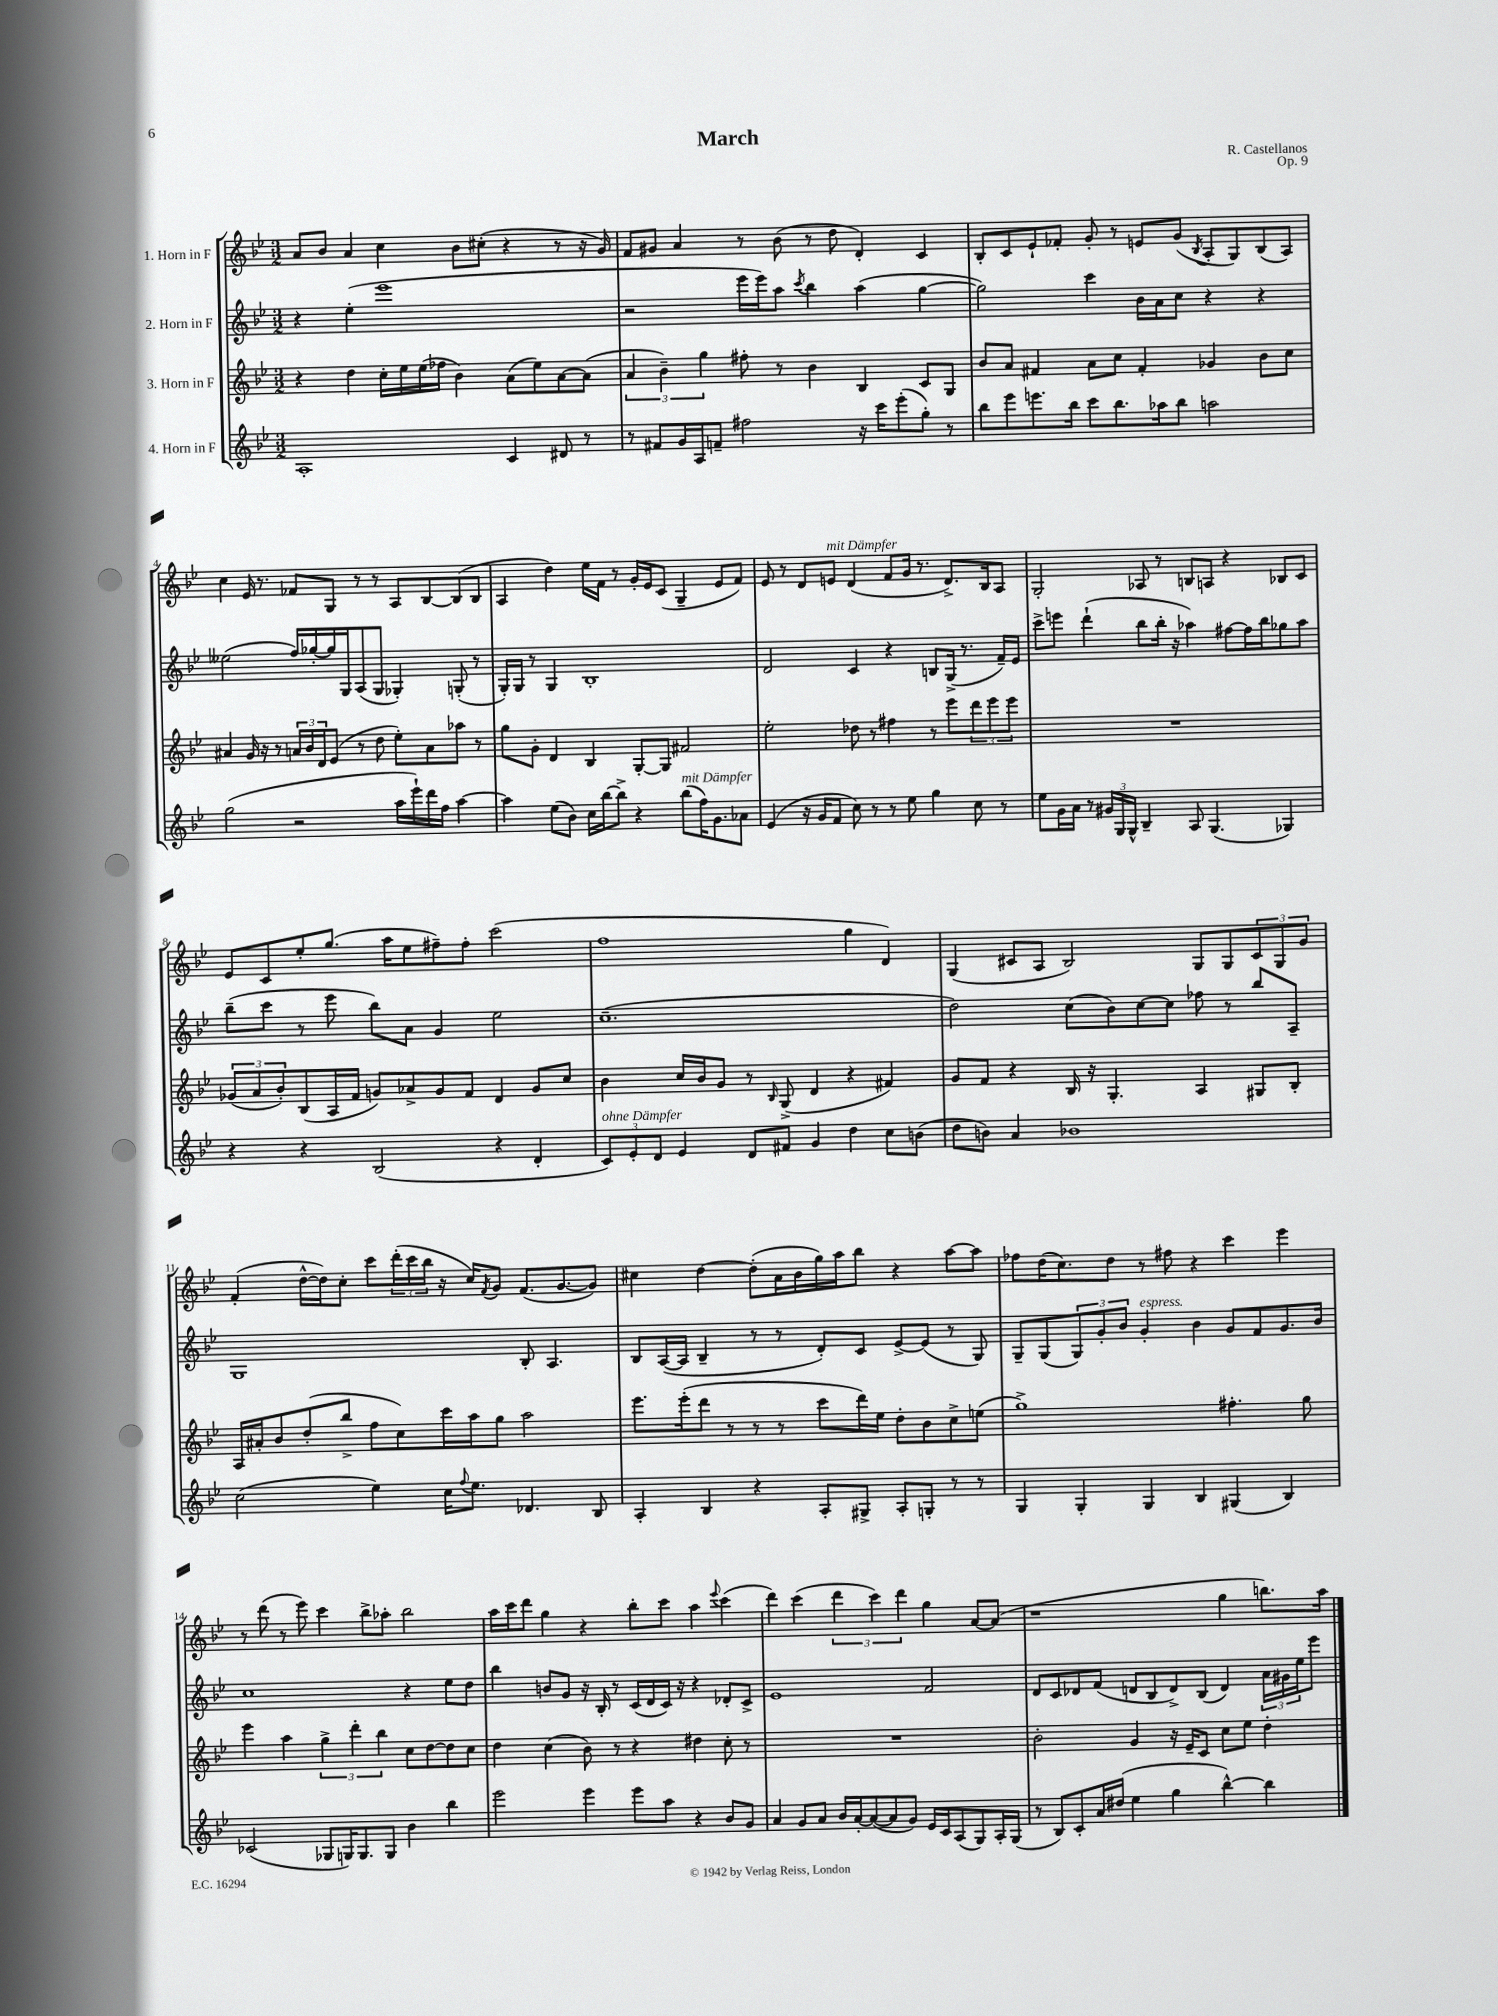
\header { title = "March" composer = "R. Castellanos" opus = "Op. 9" }
<<
\new StaffGroup <<
\new Staff = "s0" \with { instrumentName = "1. Horn in F" } {
    \clef treble \key bes \major \numericTimeSignature \time 3/2
    a'8 bes'8 a'4 c''4 bes'8 cis''8-.( r4 r8 r16 g'16) |
    f'8 gis'8 a'4 r8 bes'8( r8 d''8 d'4-.) c'4 |
    bes8-. c'8 ees'8-! fes'8-. g'8-. r8 e'8 g'8( \acciaccatura { bes8 } a8-. g8) bes8( a8) |
    c''4 ees'16 r8. fes'8 g8 r8 r8 a8 bes8~ bes8( bes8 |
    a4 d''4) ees''16 f'16 r8 g'16-. ees'16 c'8( g4-- ees'8 f'8) |
    ees'8 r8 d'8 e'8^\markup { \italic "mit Dämpfer" } d'4( f'8 g'16 r8. d'8.->) bes16 a8 |
    g2-. aes8 r8 b8 a8 r4 bes8 c'8 |
    ees'8 c'8 ees''8-. g''8.( a''16 ees''8 fis''8--) fis''8-. c'''2( |
    f''1 g''4 d'4) |
    g4( cis'8 a8 bes2) g8 g8 \tuplet 3/2 { cis'8 g8 g'8 } |
    f'4-.( d''16~-^ d''16) c''8-. c'''8 \tuplet 3/2 { d'''16-.( c'''16 bes''16 } r16 c''16) \acciaccatura { f'8 } g'8 f'8.( g'8.~ g'8) |
    cis''4 d''4~ d''8-.( a'16 bes'16 g''16) a''16 bes''8 r4 a''8~ a''8 |
    fes''8 d''16( c''8.) d''8 r8 fis''8 r4 c'''4 ees'''4 |
    r8 d'''8( r8 ees'''8) c'''4 bes''8-> aes''8-. bes''2 |
    a''16 c'''16 d'''8 g''4 r4 bes''8-. c'''8 a''4 \appoggiatura { ees'''8 } c'''4( |
    d'''4) c'''4( \tuplet 3/2 { d'''4 c'''4) d'''4 } g''4 a'8~ a'8( |
    r1 g''4 b''8.) a''16 \bar "|." |
}
\new Staff = "s1" \with { instrumentName = "2. Horn in F" } {
    \clef treble \key bes \major \numericTimeSignature \time 3/2
    r4 ees''4-.( ees'''1 |
    r2 ees'''16 ees'''16) a''8 \acciaccatura { c'''8 } bes''4 a''4( g''4~ |
    g''2) c'''4 bes'16 a'16 c''8 r4 r4 |
    eeses''2( f''16) ges''16~-. ges''16 g16 a8( g8 ges4-.) g8-.( r8 |
    g16-.) g16 r8 g4 bes1-. |
    d'2 c'4 r4 b8 g16->( r8. f'16--) ees'16 |
    c'''8-> e'''8 d'''4-!( bes''8 bes''16-. r16 aes''4) fis''8~ fis''16 bes''16 ges''8 aes''8 |
    bes''8--( c'''8 r8 ees'''8 bes''8) a'8 g'4 ees''2 |
    c''1.--( |
    d''2) c''8( bes'8) c''8~ c''8 fes''8 r8 bes''8 a8-- |
    g1 bes8-. a4. |
    bes8 a16~( a16 bes4-- r8 r8 d'8-.) c'8 ees'8~-> ees'8( r8 g8) |
    g8-- g8( \tuplet 3/2 { g8) g'8-. bes'8 } g'4-.^\markup { \italic "espress." } bes'4 g'8 f'8 g'8. bes'16 |
    c''1 r4 ees''8 d''8 |
    bes''4 b'8 g'8 r16 bes16-. r8 c'16( d'16 c'16) r16 r4 des'8-. c'8-> |
    ees'1 f'2 |
    d'8 c'8 des'8 f'8( d'8 bes8 d'8->) bes8( d'4) \tuplet 3/2 { a'16 gis'16 ees''16 } ees'''8 \bar "|." |
}
\new Staff = "s2" \with { instrumentName = "3. Horn in F" } {
    \clef treble \key bes \major \numericTimeSignature \time 3/2
    r4 d''4 c''16-. ees''16 ees''16( fes''16 bes'4) a'8( ees''8) a'8~ a'8( |
    \tuplet 3/2 { a'4 bes'4--) g''4 } fis''8-. r8 bes'4 bes4 c'8 g8 |
    bes'8 a'8 fis'4 a'8 c''8 fis'4-. ges'4 bes'8 c''8 |
    ais'4 g'16 r16 r8 \tuplet 3/2 { a'16 bes'16 d'16 } ees'8( r8 d''8 ees''8-.) a'8 aes''8 r8 |
    g''8 g'8-. d'4 bes4 g8~-. g8 fis'2 |
    ees''2-. des''8 r8 fis''4 r8 ees'''8 \tuplet 3/2 { d'''8 ees'''8 ees'''8 } |
    R1. |
    \tuplet 3/2 { ges'8( a'8 bes'8-.) } bes8( a16 f'16 g'8) aes'8-> g'8 f'8 d'4 g'8 c''8 |
    bes'4 c''16 bes'16 g'8 r8 \grace { bes16 } g8->( d'4 r4 fis'4) |
    g'8 f'8 r4 bes16 r16 g4.-. a4 gis8 bes8-. |
    a16 ais'16-. bes'8 d''8-.( bes''8-> f''8 c''8) c'''16 a''16 g''8 a''2 |
    ees'''8. ees'''16-.( d'''8 r8 r8 r8 c'''8 d'''16) ees''16 d''8-. bes'8 c''8-> e''8( |
    g''1->) fis''4.-. g''8 |
    ees'''4 a''4 \tuplet 3/2 { g''4-> d'''4-. bes''4 } c''8 d''8~ d''8 c''8 |
    d''4 c''4( bes'8) r8 r4 dis''4 c''8-. r8 |
    R1. |
    bes'2-. g'4 r16 ees'16-- c'8 c''8 ees''8 d''4-. \bar "|." |
}
\new Staff = "s3" \with { instrumentName = "4. Horn in F" } {
    \clef treble \key bes \major \numericTimeSignature \time 3/2
    a1-. c'4 dis'8 r8 |
    r8 fis'8 g'16 a16 f'8-- fis''2 r16 c'''16 ees'''8-.( g''8-.) r8 |
    bes''8 ees'''8 e'''8. bes''16 c'''8 bes''8. aes''16 bes''8 a''2 |
    g''2( r2 a''16 ees'''16-!) d'''16 f''16 a''4~ |
    a''4 ees''8( bes'8) c''16 bes''16~ bes''8-> r4 bes''8^\markup { \italic "mit Dämpfer" }( f''16) g'8. aes'8 |
    ees'4( r16 g'16 f'8 c''8) r8 r8 ees''8 g''4 c''8 r8 |
    ees''8 g'16 a'16 r8 \tuplet 3/2 { gis'16 g16 g16-^ } bes4-- a8 g4.( ges4) |
    r4 r4 bes2( r4 d'4-. |
    \tuplet 3/2 { c'8^\markup { \italic "ohne Dämpfer" }) ees'8-. d'8 } ees'4 d'8 fis'8 g'4 d''4 c''8 b'8( |
    d''8 b'8) a'4 bes'1 |
    c''2( ees''4) c''16 \appoggiatura { f''8 } ees''8. des'4. bes8 |
    a4-. bes4 r4 a8-. gis8-> a8-. g8-. r8 r8 |
    g4 g4-. g4 bes4 gis4( bes4) |
    ces'2( ges8 g16) g8. g8 bes'4 bes''4 |
    ees'''2 ees'''4 ees'''8 a''8 r4 bes'8 g'8 |
    a'4 g'8 a'8 bes'16 a'16~-. a'8~( a'8 g'8) ees'16 c'16 a8( g8) a16-. g16( |
    r8 bes8) c'8-. a'16 dis''16( ees''4 g''4 bes''4~-^) bes''4 \bar "|." |
}
>>
>>
